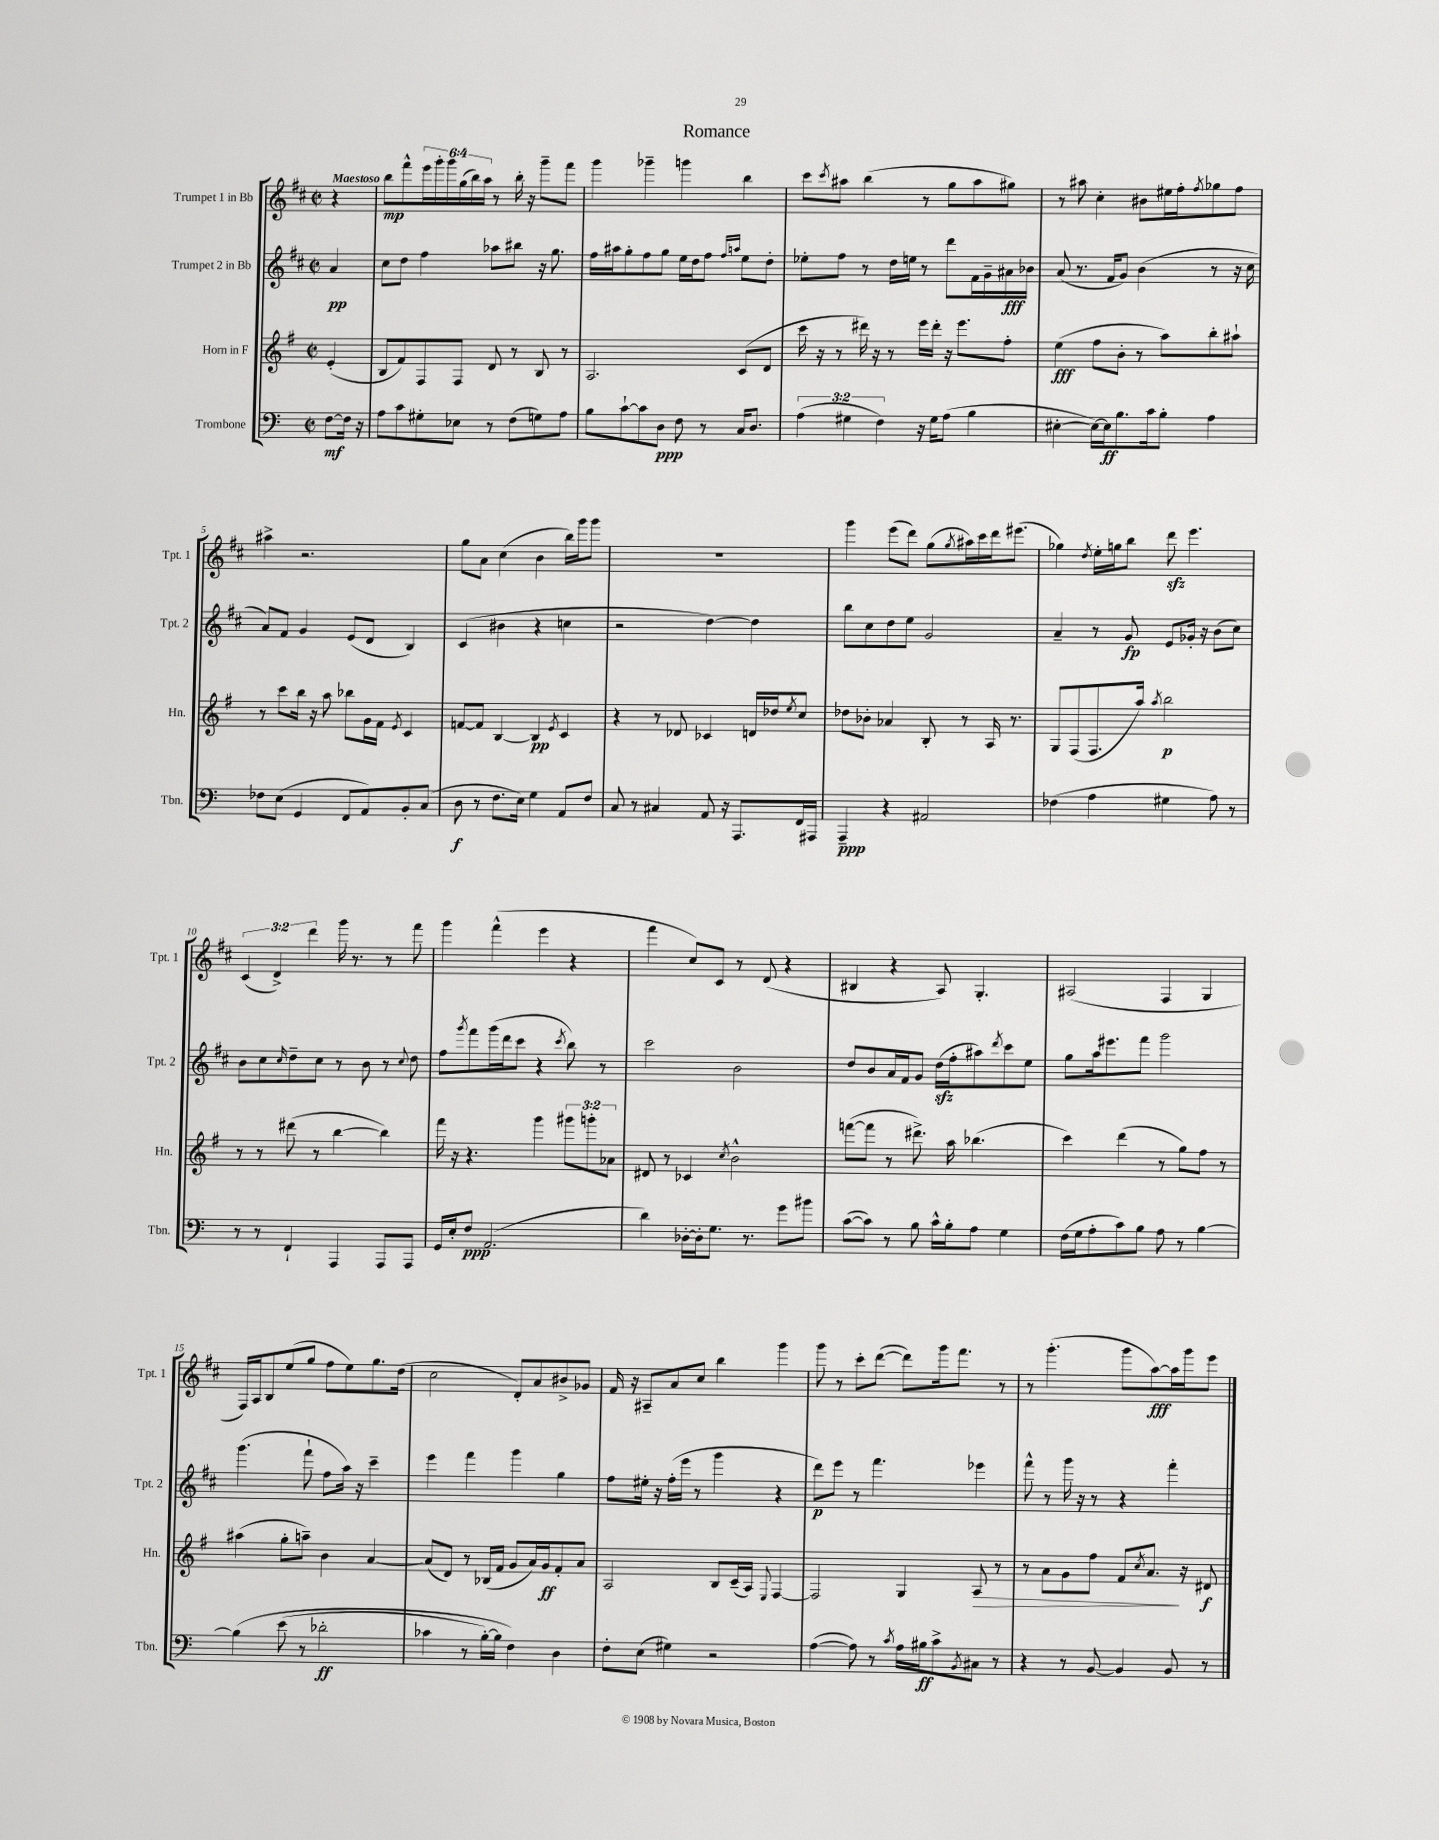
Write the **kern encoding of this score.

**kern	**kern	**kern	**kern
*staff4	*staff3	*staff2	*staff1
*clefF4	*clefG2	*clefG2	*clefG2
*k[]	*k[f#]	*k[f#c#]	*k[f#c#]
*M2/2	*M2/2	*M2/2	*M2/2
*met(c|)	*met(c|)	*met(c|)	*met(c|)
[8F	(4e'	4a	4r
16F]	.	.	.
16r	.	.	.
=	=	=	=
8A	8B	8cc#	8bb
8c	8f#)	8dd	8fff#^^
8G#'	8F#	4ff#	24eee
.	.	.	24ggg'
.	.	.	24ggg
8E-	8F#	.	(24gg
.	.	.	24bb)
.	.	.	24aa
8r	8d	8aa-	8r
(8F	8r	8bb#	16bb'
.	.	.	16r
8G)	8B	16r	8ggg~
.	.	8.gg	.
8A	8r	.	8fff#
=	=	=	=
8B	2.A	16ff#	4ggg
.	.	16aa#	.
[8c`	.	8gg'	.
8c]	.	8ff#	4ggg-~
8D	.	8gg	.
8F	.	16ee	4ggg
.	.	16dd	.
8r	.	8ff#	.
.	.	16qqff#	.
.	.	16qqaa	.
16C	(8c	8ee	4bb
8.D	.	.	.
.	8d	8dd'	.
=	=	=	=
(6A	16ccc	8ee-'	8ccc#
.	16r	.	.
.	.	.	8qccc#
.	8r	8ff#	8aa#
6G#	.	.	.
.	16ddd#)	8r	(4bb
.	16r	.	.
6F)	.	.	.
.	8r	16dd	.
.	.	16ee	.
16r	16eee	8r	8r
16G#	16ddd#'	.	.
(8A	16r	8ddd	8gg
.	8.eee	.	.
4B	.	16f#	8aa#
.	.	16g~	.
.	8ff#'	16a#	8gg#)
.	.	16b-	.
=	=	=	=
[4E#'	(4ee	(8a	8r
.	.	8.r	8aa#
16E#_)	8ff#	.	4cc#'
16E#]	.	16f#	.
8.B	8b'	8g)	.
.	8r	(4b	8b#
16c	.	.	.
8B'	8aa)	.	16ee#
.	.	.	16ff#'
.	.	.	8qff#
4A	8bb'	8r	8gg-
.	8aa#`	16r	8ff#
.	.	16cc#	.
=	=	=	=
8F-	8r	8a)	4aa#^
(8E	8ccc	8f#	.
4GG	16bb	4g	2.r
.	16r	.	.
.	8aa	.	.
8FF	8bb-	(8e	.
8AA)	16g	8d	.
.	16f#	.	.
.	8qe	.	.
8BB'	4c	4B)	.
(8C	.	.	.
=	=	=	=
8D	[8f	(4c#	8gg
8r	8f]	.	8a
8.F	[4B	4b#	(4cc#
16E)	.	.	.
4G	4B]	4r	4b
.	8qe	.	.
8AA	4c	4cc	16bb)
.	.	.	16ggg
8F	.	.	8ggg
=	=	=	=
8C	4r	2r	1r
8r	.	.	.
4C#	8r	.	.
.	8d-	.	.
8AA	4c-	[4dd)	.
16r	.	.	.
8.AAA	.	.	.
.	16d	4dd]	.
.	16dd-	.	.
.	8qee	.	.
16FF	8cc	.	.
16AAA#	.	.	.
=	=	=	=
4AAA~	8dd-	8bb	4ggg
.	8b-'	8cc#	.
4r	4a-	8dd	(8eee
.	.	8ee	8ddd)
2AA#	8B'	2g	(8gg
.	.	.	8qgg
.	8r	.	16aa#)
.	.	.	16ccc#
.	16A	.	16ddd
.	8.r	.	(8.eee#
=	=	=	=
(4F-	8G	4a~	4gg-)
.	(8F#	.	.
.	.	.	8qdd
4A	8.F#	8r	16ee'
.	.	.	16gg
.	.	8g	8bb
.	16aa)	.	.
.	8qaa	.	.
4G#	2bb	8e	8ddd
.	.	16g-'	4.eee
.	.	16r	.
8A)	.	(8b	.
8r	.	8cc#)	.
=	=	=	=
8r	8r	8b	(6c#
8r	8r	8cc#	.
.	.	.	6d^)
.	.	16qqcc#	.
4FF`	(8ddd#	8dd~	.
.	.	.	6ddd
.	8r	8cc#	.
4AAA	[4bb	8r	16ggg
.	.	.	8.r
.	.	8b	.
8AAA	4bb])	8r	8r
.	.	8qqcc#	.
8AAA	.	8dd	8fff#
=	=	=	=
16GG	16fff#	8ff#	4ggg
16E'	16r	.	.
.	.	8qggg	.
8F	4.r	8fff#	.
(2.AA	.	(16ggg	(4fff#^^
.	.	16ddd	.
.	.	8ccc#	.
.	4ggg	4r	4eee
.	.	8qccc#	.
.	12ggg#	8bb)	4r
.	12ggg'	.	.
.	.	8r	.
.	12a-	.	.
=	=	=	=
4d)	8d#	2ccc#	4fff#
.	8r	.	.
[16D-'	4c-	.	8cc#)
16D-']	.	.	.
8.G	.	.	8c#
.	8qcc	.	.
.	2b^^	2b	8r
8.r	.	.	.
.	.	.	(8d
8g	.	.	4r
8b#	.	.	.
=	=	=	=
([8c	([8fff	8dd	4B#
8c])	8fff]	8b	.
8r	8r	16a	4r
.	.	16f#	.
8B	8.ddd#^)	8g	.
16c^^	.	(16dd	8A)
16B'	16aa	16ff#'	.
8A	(4.bb-	8aa#)	4.G'
.	.	8qddd	.
4G	.	8ccc#	.
.	.	8ee	.
=	=	=	=
(16F	4ccc)	8gg	(2A#
16G	.	.	.
8A'	.	16aa	.
.	.	8.eee#	.
8c)	(4ddd	.	.
8B	.	8fff#	.
8A	8r	2ggg	4F#
8r	8gg)	.	.
[4B	8ff#	.	4G
.	8r	.	.
=	=	=	=
&(4B]	(4aa#	(4.ggg	16F#)
.	.	.	16A
.	.	.	8B
(8e	8gg'	.	(8ee
8r	8aa~)	8fff#`	8gg
2d-'	4b	8ff#	8ff#
.	.	16aa)	8ee)
.	.	16r	.
.	[4a	4ccc#~	8.gg
.	.	.	(16dd
=	=	=	=
4c-	(8a]	4eee	2cc#
.	8d)	.	.
8r	8r	4fff#	.
[16B')	(16B-	.	.
16B]	16f#	.	.
4F&)	8g	4ggg	8d')
.	16a)	.	8a
.	16g	.	.
4D	8f#'	4gg	8b#^
.	8a	.	8g-
=	=	=	=
8F'	2A	8ff#	16f#
.	.	.	16r
(8E	.	16ee#'	8A#~
.	.	16r	.
4G#)	.	(16ff#'	8a
.	.	16eee	.
.	.	8r	8cc#
2r	8B	4ggg	4bb
.	(16c~	.	.
.	16A)	.	.
.	8qqE	.	.
.	[4F#	4r	4ggg
=	=	=	=
([4A	2F#]	8ddd)	8ggg
.	.	8eee	8r
8A])	.	8r	8ccc#'
8r	.	4.fff#	([8ddd
8qc	.	.	.
16A	4G	.	8ddd])
16B#	.	.	.
8c^	.	.	16ggg
.	.	.	8.fff#
8qBB	.	.	.
8C#	8A	4eee-	.
8r	8r	.	8r
=	=	=	=
4r	8r	8fff#^^	8r
.	8a	8r	(4.ggg'
8r	8g	16ggg	.
.	.	16r	.
[8BB	8ff#	8r	.
4BB]	8f#	4r	8ggg
.	8qcc	.	.
.	8.a	.	[8aa)
8BB	.	4fff#'	16aa]
.	16r	.	16ggg
8r	8d#	.	8eee
==	==	==	==
*-	*-	*-	*-
